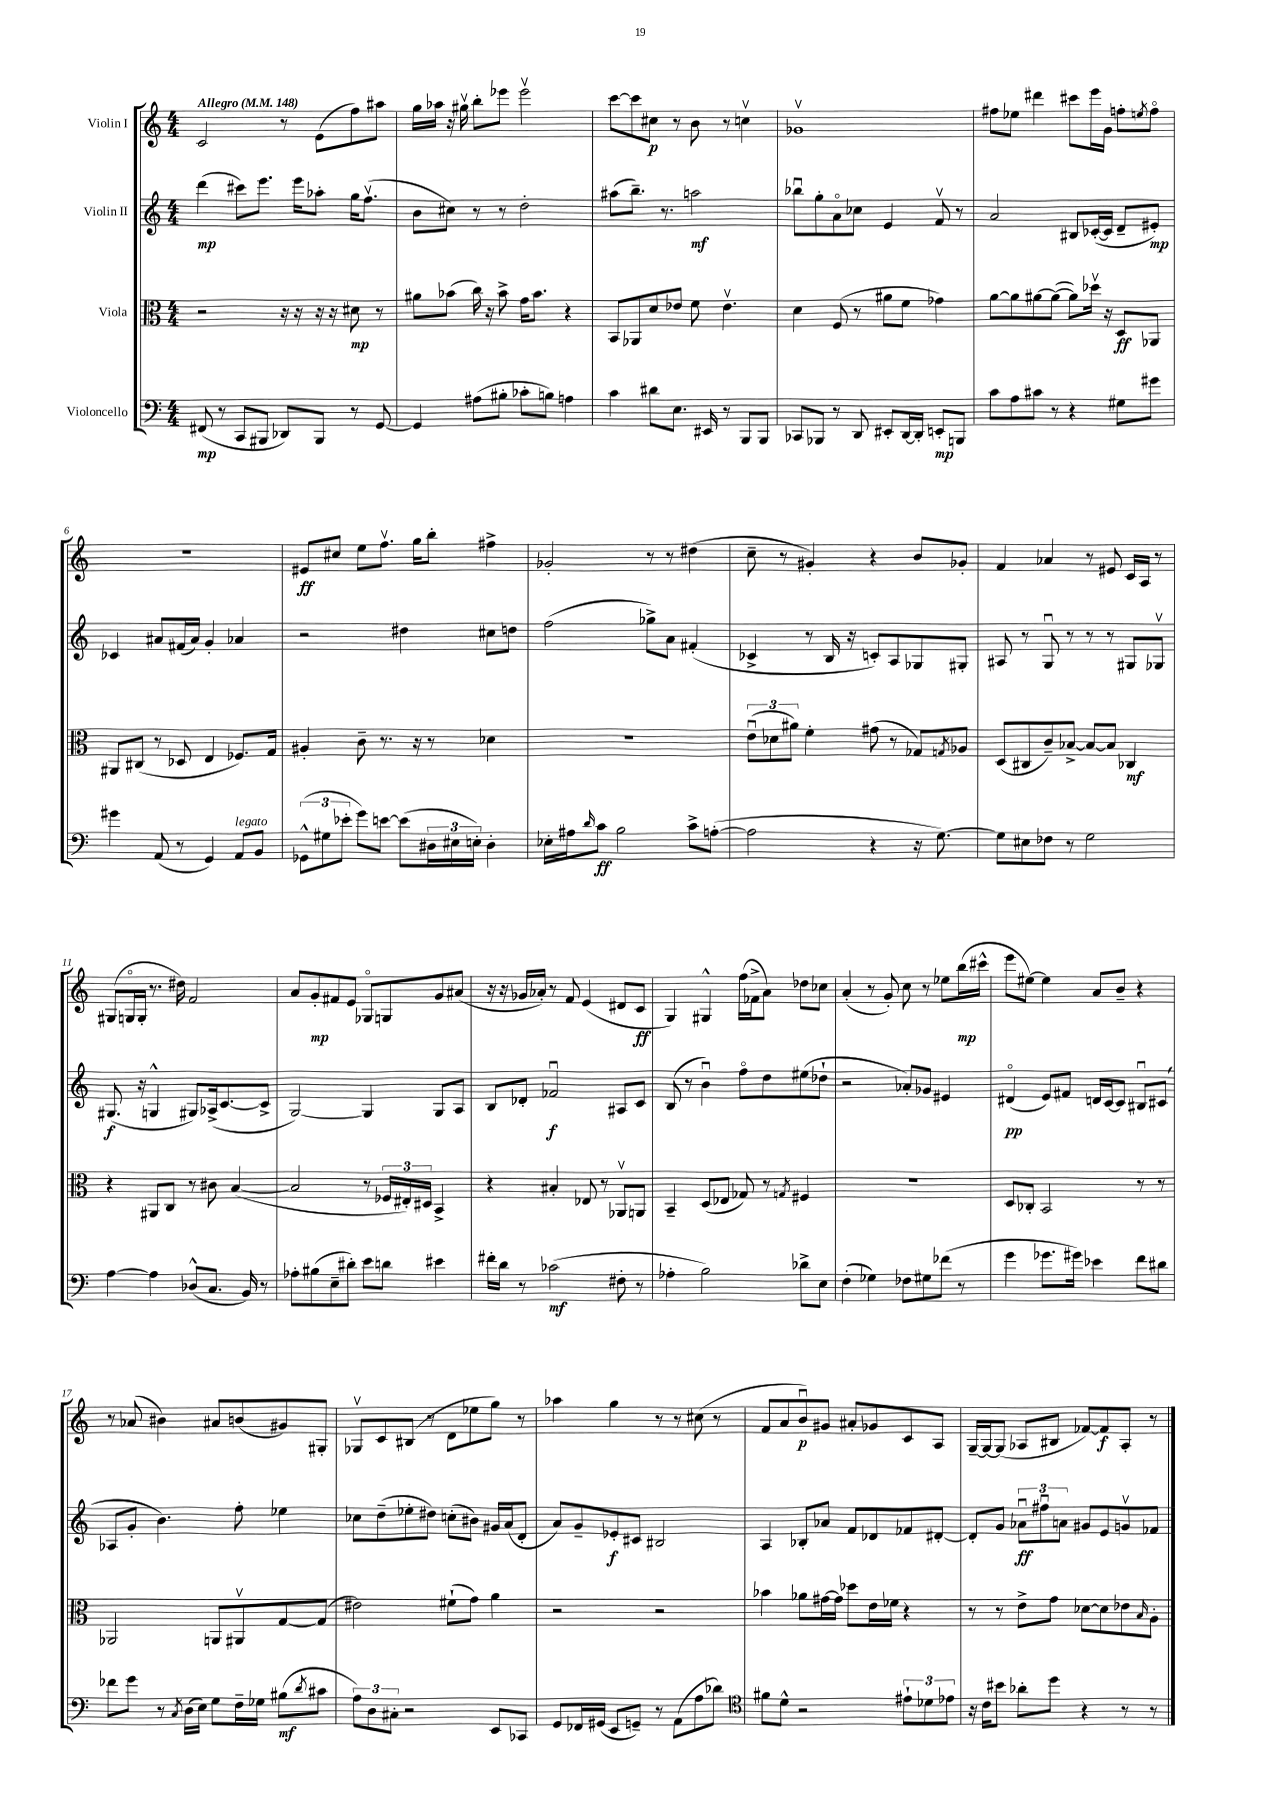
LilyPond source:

<<
\new StaffGroup <<
\new Staff = "s0" \with { instrumentName = "Violin I" } {
    \clef treble \key c \major \numericTimeSignature \time 4/4 \tempo "Allegro" 4 = 148
    c'2 r8 e'8( f''8) ais''8 |
    g''16 aes''16 r16 gis''16\upbow b''8-. ees'''8 ees'''2\upbow |
    c'''8~ c'''8 cis''8\p r8 b'8 r8 c''4\upbow |
    ges'1\upbow |
    fis''8 ees''8 dis'''4 cis'''8 e'''16 g'16 f''8-. \acciaccatura { e''8 } f''8\flageolet |
    R1 |
    eis'8\ff cis''8 e''8 f''8.\upbow g''16 b''8-. fis''4-> |
    ges'2-. r8 r8 dis''4( |
    c''8-- r8 gis'4-.) r4 b'8 ges'8-. |
    f'4 aes'4 r8 eis'8 c'16 a16 r8 |
    gis8( g16\flageolet g16-. r8. dis''16) f'2 |
    a'8 g'8-.\mp fis'8 e'8 ges8\flageolet g8 g'8 ais'8( |
    r16 r16 ges'16 aes'16-.) r8 f'8 e'4( dis'8 c'8\ff |
    g4) gis4-^ f''16( fes'16-> a'8) des''8 ces''8 |
    a'4-.( r8 g'8-.) c''8 r8 ees''8 b''16\mp( cis'''16-^ |
    e'''8 eis''8~) eis''4 a'8 b'8-- r4 |
    r8 aes'8( bis'4) ais'8 b'8( gis'8) gis8-. |
    ges8\upbow c'8 bis8( r8 d'8 ees''8 g''8) r8 |
    aes''4 g''4 r8 r8 cis''8( r8 |
    f'8 a'8 b'8\downbow\p) gis'8 ais'8-. ges'8 c'8 a8 |
    g16~-- g16~ g8( aes8 bis8 fes'8~) fes'8\f aes8-. r8 \bar "|." |
}
\new Staff = "s1" \with { instrumentName = "Violin II" } {
    \clef treble \key c \major \numericTimeSignature \time 4/4
    d'''4\mp( cis'''8) e'''8. e'''16 aes''8-. g''16 f''8.\upbow( |
    b'8 cis''8) r8 r8 d''2-. |
    ais''8( b''8.--) r8. a''2\mf |
    bes''8\downbow g''8-. a'8\flageolet ces''8 e'4 f'8\upbow r8 |
    a'2 bis8 ces'16~-.( ces'16 d'8-- eis'8-.\mp) |
    ces'4 ais'8 fis'16( ais'16) g'4-. aes'4 |
    r2 dis''4 cis''8 d''8 |
    f''2( ges''8->) a'8 fis'4-.( |
    ces'4-> r8 b16 r16 c'8-.) a8 ges8 gis8-. |
    ais8 r8 g8\downbow r8 r8 r8 gis8 ges8\upbow |
    gis8.\f( r16 g4-^ gis8) aes16->( c'8.~ c'8-> |
    g2~) g4 g8 a8 |
    b8 des'8-. fes'2\downbow\f ais8 c'8 |
    b8( r8 b'4\downbow) f''8\flageolet d''8 eis''8( des''8-! |
    r2 aes'8-.) ges'8 eis'4 |
    dis'4\flageolet\pp( e'8) fis'8 d'16 c'16~ c'8 bis8\downbow cis'8( |
    aes8 g'8-. b'4.) f''8-. ees''4 |
    ces''8 d''8--( ees''8-. dis''8) c''8-.( bis'8) gis'16 a'16( d'8-. |
    a'8) g'8-- ees'8-.\f cis'8 bis2 |
    a4 bes8-. aes'8 f'8 des'8 fes'8 dis'8~-. |
    dis'8-. g'8 \tuplet 3/2 { aes'8\downbow\ff fis''8\downbow a'8 } gis'8 e'8 g'8\upbow fes'8 \bar "|." |
}
\new Staff = "s2" \with { instrumentName = "Viola" } {
    \clef alto \key c \major \numericTimeSignature \time 4/4
    r2 r16 r16 r16 r16 dis'8\mp r8 |
    ais'8 bes'8( c''16) r16 bes'8-> g'16 bes'8. r4 |
    b,8 aes,8 d'8 ees'8 f'8 ees'4.\upbow |
    d'4 f8( r8 ais'8 f'8 ges'4) |
    a'8~ a'8 ais'8~ ais'8~( ais'8) des''16\upbow r16 d8\ff aes,8 |
    ais,8 cis8( r8 des8 e4 fes8.) g16 |
    ais4-. c'8-- r8. r16 r8 des'4 |
    R1 |
    \tuplet 3/2 { e'8\downbow( des'8 ais'8) } f'4-. gis'8( r8 ges8) \acciaccatura { g8 } aes8 |
    d8( cis8 c'8--) bes8~-> bes8~ bes8 ces4\mf |
    r4 ais,8 c8 r8 cis'8 b4~( |
    b2 r8 \tuplet 3/2 { fes16 eis16-.) dis16 } b,4-> |
    r4 bis4-. ees8 r8 aes,8\upbow a,8 |
    b,4-- d8( ees8 ges8) r8 \acciaccatura { g8 } fis4 |
    R1 |
    d8 ces8-. b,2 r8 r8 |
    aes,2 a,8 ais,8\upbow g8~ g8( |
    eis'2) fis'8-!( g'8) a'4 |
    r2 r2 |
    bes'4 aes'8 gis'16~ gis'16 des''8 e'16 fes'16 r4 |
    r8 r8 e'8-> g'8 des'8~ des'8 ees'8 \grace { b16 } a8-. \bar "|." |
}
\new Staff = "s3" \with { instrumentName = "Violoncello" } {
    \clef bass \key c \major \numericTimeSignature \time 4/4
    fis,8\mp( r8 c,8 bis,,8 des,8) bis,,8 r8 g,8~ |
    g,4 ais8( bis8-. ces'8-. b8) a4 |
    c'4 dis'8 e8. eis,16 r8 b,,8 b,,8 |
    ces,8 bes,,8 r8 d,8 eis,8-. d,16~ d,16-. e,8-.\mp b,,8 |
    c'8 a8 cis'8 r8 r4 gis8 gis'8 |
    gis'4 a,8( r8 g,4) a,8^\markup { \italic "legato" } b,8 |
    \tuplet 3/2 { ges,8-^( gis8 ees'8-. } g'8) e'8~ e'8( \tuplet 3/2 { dis16 eis16 e16-.) } dis4-. |
    ees16-. ais16 \grace { d'16 } c'8\ff b2 c'8-> a8~-.( |
    a2 r4 r16 g8.~) |
    g8 eis8 fes8 r8 g2 |
    a4~ a4 des8-^( c8. b,16) r8 |
    aes8-. bis8( e8-- dis'8-.) e'8 d'8 eis'4 |
    fis'16-. d'16 r8 ces'2\mf( fis8-. r8 |
    aes4-. b2) des'8-> e8 |
    f4-.( ges4) fes8 gis8 fes'8( r8 |
    g'4 ges'8. gis'16) ees'4 f'8 dis'8 |
    fes'8 g'8 r8 \acciaccatura { c8 } d16( e16) g8 f16-- ges16 bis8\mf( \acciaccatura { d'8 } cis'8 |
    \tuplet 3/2 { a8) d8 cis8-. } r2 e,8 ces,8 |
    g,8 fes,16 gis,16( e,8 g,8--) r8 a,8( a8 des'8) |
    \clef tenor fis'8 d'8-^ r2 \tuplet 3/2 { eis'8-! des'8 ees'8 } |
    r16 c'16 bis'8 aes'8-. d''8 r4 r8 r8 \bar "|." |
}
>>
>>
